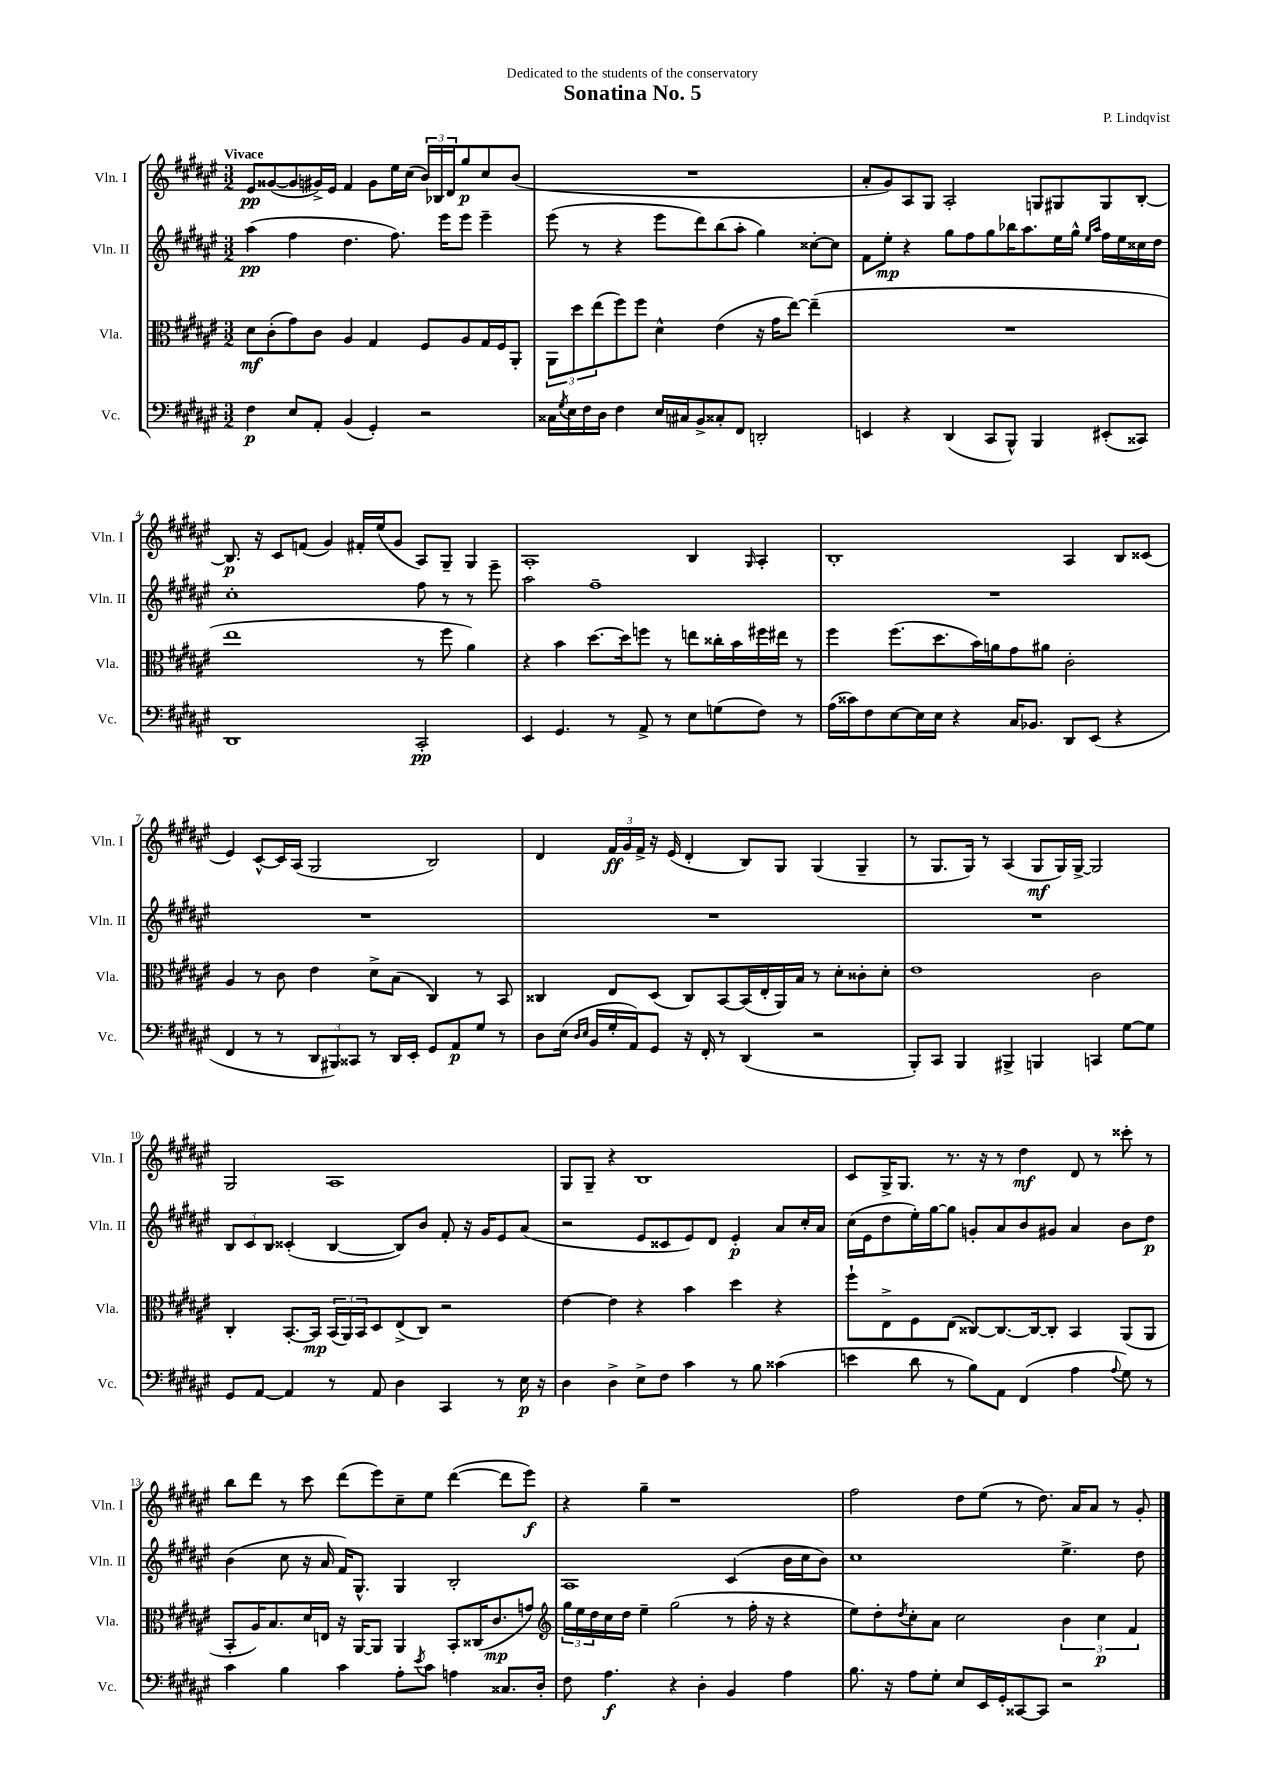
\header { title = "Sonatina No. 5" composer = "P. Lindqvist" dedication = "Dedicated to the students of the conservatory" }
<<
\new StaffGroup <<
\new Staff = "s0" \with { instrumentName = "Vln. I" shortInstrumentName = "Vln. I" } {
    \clef treble \key fis \major \numericTimeSignature \time 3/2 \tempo "Vivace"
    eis'8\pp gisis'8~( gisis'8 gis'16->) eis'16 fis'4 gis'8 eis''16 cis''16( \tuplet 3/2 { b'16) bes16 dis'16 } gis''8\p cis''8 b'8( |
    R1. |
    ais'8-. gis'8) ais8 gis8 ais2-. g8 gis8 gis8 b8~-. |
    b8.\p r16 cis'8 f'8( gis'4) fis'16-. eis''16( gis'8 ais8) gis8-- gis4 |
    ais1-. b4 \grace { gis16 } ais4-. |
    b1-. ais4 b8 cisis'8( |
    eis'4) cis'8~-^ cis'16 ais16( gis2 b2) |
    dis'4 \tuplet 3/2 { fis'16\ff gis'16 fis'16-> } r16 eis'16( dis'4-. b8) gis8 gis4( gis4-- |
    r8 gis8. gis16) r8 ais4( gis8\mf gis16) gis16~-> gis2 |
    gis2 ais1 |
    gis8 gis8-- r4 b1 |
    cis'8 gis16-> gis8. r8. r16 r8 dis''4\mf dis'8 r8 cisis'''8-. r8 |
    b''8 dis'''8 r8 cis'''8 dis'''8( eis'''8) cis''8-- eis''8 dis'''4~( dis'''8 eis'''8\f) |
    r4 gis''4-- r1 |
    fis''2 dis''8 eis''8( r8 dis''8.) ais'16 ais'8 r8 gis'8-. \bar "|." |
}
\new Staff = "s1" \with { instrumentName = "Vln. II" shortInstrumentName = "Vln. II" } {
    \clef treble \key fis \major \numericTimeSignature \time 3/2
    ais''4\pp( fis''4 dis''4. fis''8.) eis'''16 eis'''8 eis'''4-- |
    eis'''8( r8 r4 eis'''8 dis'''8) b''8( ais''8-. gis''4) cisis''8~-. cisis''8 |
    fis'8 eis''8-.\mp r4 gis''8 fis''8 gis''8 bes''16 ais''8. eis''16 gis''16-^ \grace { eis''16 ais''16 } fis''16 eis''16 cisis''16 dis''16 |
    cis''1-. fis''8 r8 r8 eis'''8-- |
    ais''2 fis''1-- |
    R1. |
    R1. |
    R1. |
    R1. |
    \tuplet 3/2 { b8 cis'8 b8 } cisis'4-.( b4~ b8) b'8 fis'8-. r16 gis'16 eis'8 ais'8( |
    r2 eis'8 cisis'8 eis'8) dis'8 eis'4-.\p ais'8 cis''16-. ais'16 |
    cis''16( eis'16 dis''8 eis''16-.) gis''16~ gis''8 g'8-. ais'8 b'8 gis'8 ais'4 b'8 dis''8\p |
    b'4( cis''8 r16 ais'16 fis'16) gis8.-^ gis4 b2-. |
    ais1 cis'4( b'16 cis''16 b'8) |
    cis''1 eis''4.-> dis''8 \bar "|." |
}
\new Staff = "s2" \with { instrumentName = "Vla." shortInstrumentName = "Vla." } {
    \clef alto \key fis \major \numericTimeSignature \time 3/2
    dis'8\mf cis'8-.( gis'8) cis'8 ais4 gis4 fis8 ais8 gis16 fis16 ais,8-. |
    \tuplet 3/2 { ais,8 dis''8 eis''8( } fis''8) fis''8 dis'4-^ eis'4( r16 gis'16 eis''8~) eis''4--( |
    R1. |
    eis''1 r8 fis''8 ais'4) |
    r4 b'4 dis''8.~ dis''16 f''8 r8 e''8 cisis''16-. b'16 fis''16 eis''16 r8 |
    fis''4 fis''8.( dis''8. b'16) a'16 gis'8 ais'8 cis'2-. |
    ais4 r8 cis'8 eis'4 dis'8-> b8( cis4) r8 b,8 |
    cisis4 eis8 dis8( cisis8) b,8~ b,16( eis16-. ais,16) b16 r8 dis'8-. cisis'8-. dis'8-. |
    eis'1 cis'2 |
    cis4-. b,8.~-. b,16\mp \tuplet 3/2 { b,16( ais,16) b,16 } dis8 eis8->( cis8) r2 |
    eis'4~ eis'4 r4 b'4 dis''4 r4 |
    fis''8-! eis8-> fis8 eis8( cisis8~) cisis8.~ cisis16~ cisis8-. b,4 ais,8( ais,8 |
    b,8-. ais16) b8. dis'16 e16 r16 ais,16~ ais,8 ais,4 b,8-. cisis16( cis'8.\mp g'8) |
    \clef treble \tuplet 3/2 { gis''16 eis''16 dis''16 } cis''16 dis''16 eis''4-- gis''2( r8 fis''16-. r16 r4 |
    eis''8) dis''8-. \acciaccatura { dis''8 } cis''8-. ais'8 cis''2 \tuplet 3/2 { b'4 cis''4\p fis'4 } \bar "|." |
}
\new Staff = "s3" \with { instrumentName = "Vc." shortInstrumentName = "Vc." } {
    \clef bass \key fis \major \numericTimeSignature \time 3/2
    fis4\p eis8 ais,8-. b,4( gis,4-.) r2 |
    cisis16 \acciaccatura { gis8 } eis16 fis16 dis16 fis4 eis16 cis16 b,8-> cisis8-. fis,8 d,2-. |
    e,4 r4 dis,4( cis,8 b,,8-^) b,,4 eis,8-.( cisis,8) |
    dis,1 cis,2-.\pp |
    eis,4 gis,4. r8 ais,8-> r8 eis8 g8( fis8) r8 |
    ais16( cisis'16) fis8 eis8~ eis16 eis16 r4 cis16 bes,8. dis,8 eis,8( r4 |
    fis,4 r8 r8 \tuplet 3/2 { dis,8 bis,,8) cisis,8 } r8 dis,16 eis,16-. gis,8 ais,8\p gis8 r8 |
    dis8 eis16( \grace { dis16 eis16 } b,16 gis16-. ais,16) gis,8 r16 fis,16-. r8 dis,4( r2 |
    b,,8-.) cis,8 b,,4 bis,,4-> b,,4 c,4 gis8~ gis8 |
    gis,8 ais,8~ ais,4 r8 ais,8 dis4 cis,4 r8 eis16\p r16 |
    dis4 dis4-> eis8-> fis8 cis'4 r8 b8 cisis'4( |
    e'4 dis'8 r8 b8) ais,8 fis,4( ais4 \appoggiatura { ais8 } gis8) r8 |
    cis'4 b4 cis'4 ais8-. \acciaccatura { eis'8 } cis'8 a4 cisis8. dis16-. |
    fis8 ais4.\f r4 dis4-. b,4 ais4 |
    b8. r16 ais8 gis8-. eis8 eis,16 gis,16-. cisis,8~ cisis,8 r2 \bar "|." |
}
>>
>>
